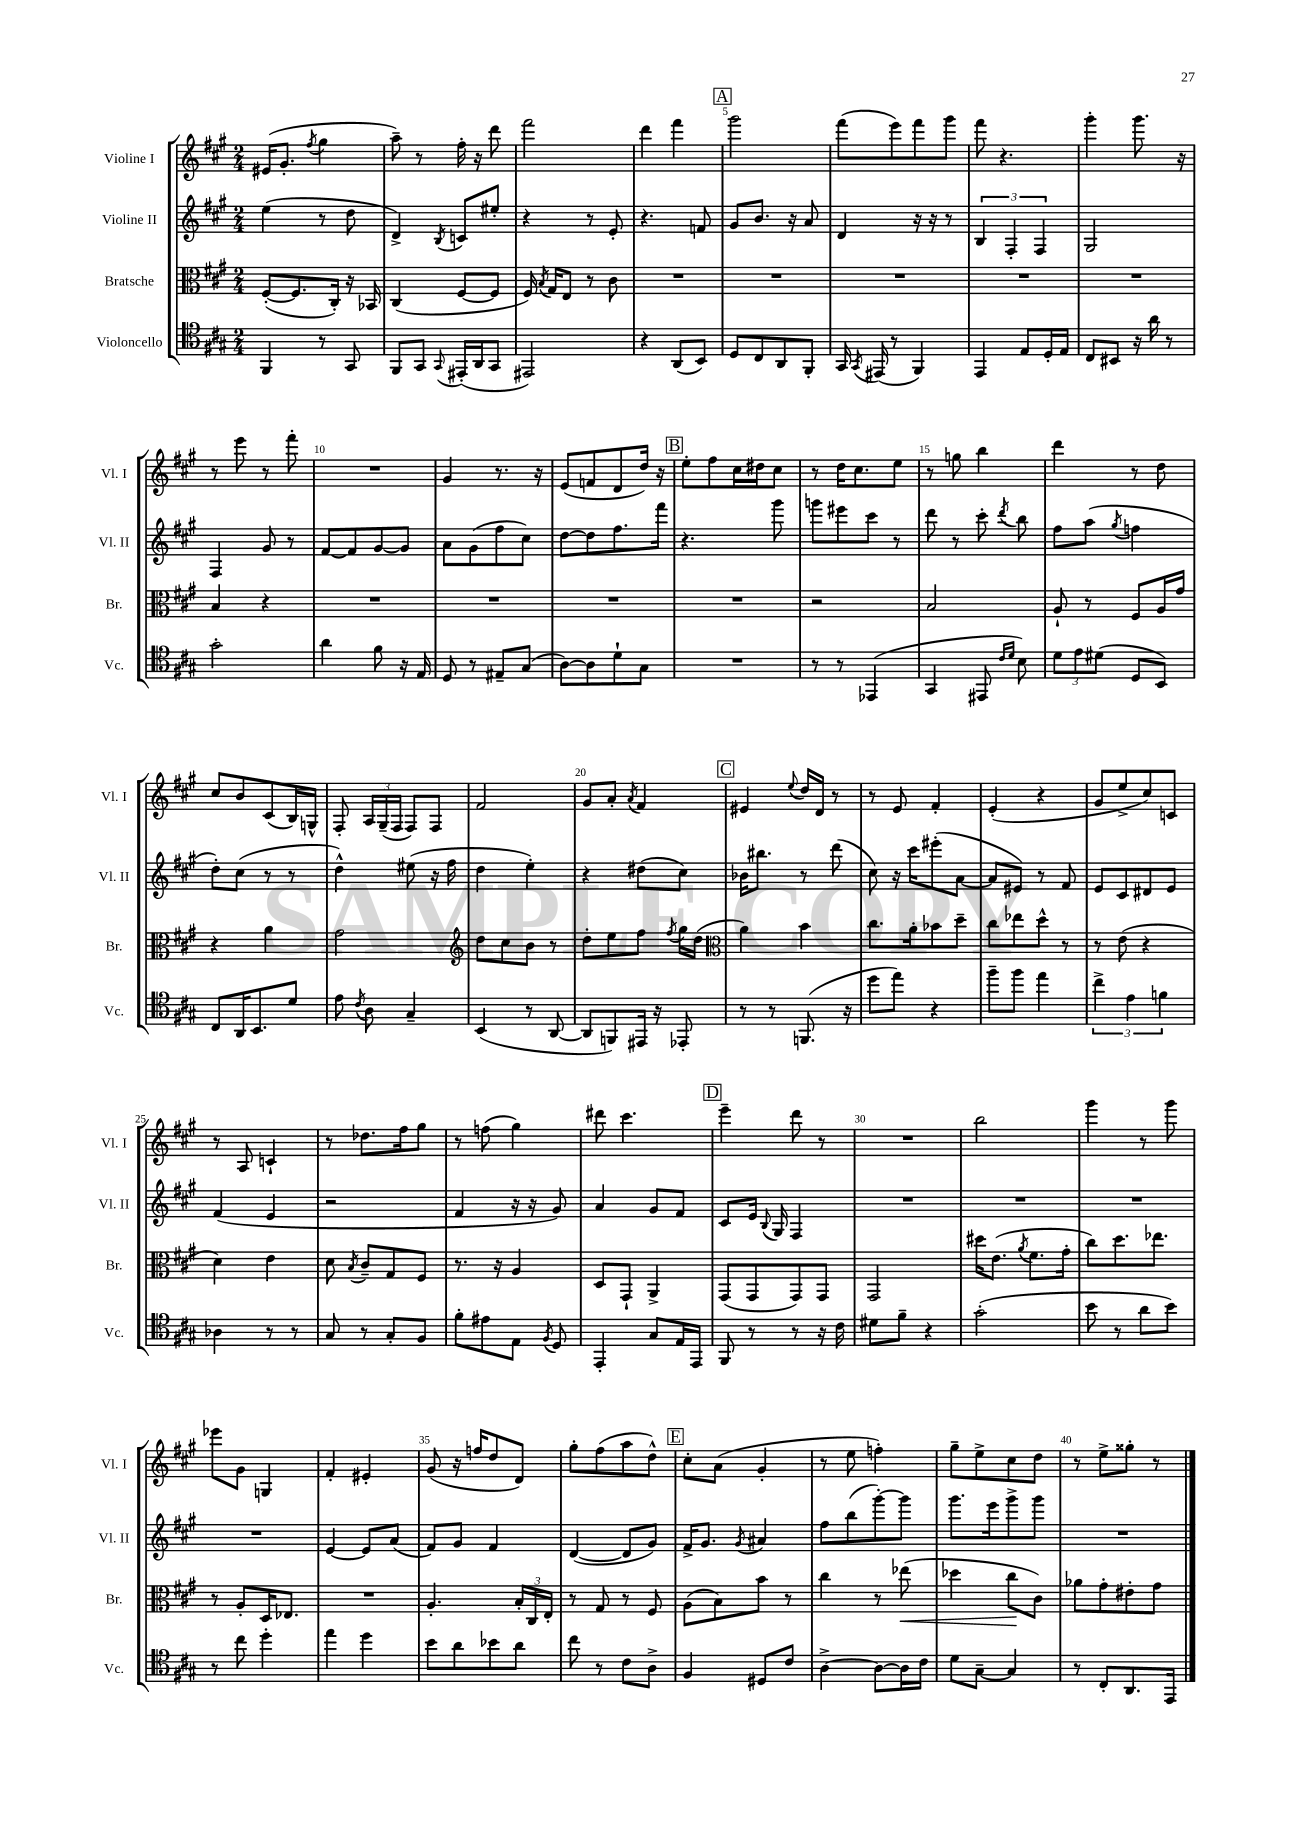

**kern	**kern	**dynam	**kern	**kern
*part4	*part3	*part3	*part2	*part1
*staff4	*staff3	*staff3	*staff2	*staff1
*I"Violoncello	*I"Bratsche	*	*I"Violine II	*I"Violine I
*I'Vc.	*I'Br.	*	*I'Vl. II	*I'Vl. I
*clefC4	*clefC3	*	*clefG2	*clefG2
*k[f#c#g#]	*k[f#c#g#]	*	*k[f#c#g#]	*k[f#c#g#]
*M2/4	*M2/4	*	*M2/4	*M2/4
=1	=1	=1	=1	=1
4FF#/	([8F#'/L	.	(4ee\	(16e#X/KL
.	.	.	.	8.g#'/J
.	8.F#/]	.	.	.
.	.	.	.	8qff#/
8r	.	.	8r	4gg#\
.	16C#'/Jk)	.	.	.
8GG#/	16r	.	8dd\	.
.	16BB-X/	.	.	.
=2	=2	=2	=2	=2
8FF#/L	(4C#/	.	4d^/)	8aa~\)
8GG#/J	.	.	.	8r
8qqGG#/	.	.	8qB/	.
(16EE#X'/LL	[8F#/L	.	8cn/L	16ff#'\
16AA/J	.	.	.	16r
8GG#/J	8F#/J]	.	8ee#X'/J	8ddd\
=3	=3	=3	=3	=3
2EE#X/)	16F#/)	.	4r	2fff#\
.	8qB/	.	.	.
.	16G#/KL	.	.	.
.	8E/J	.	.	.
.	8r	.	8r	.
.	8c#\	.	8e'/	.
=4	=4	=4	=4	=4
4r	2r	.	4.r	4ddd\
(8AA/L	.	.	.	4fff#\
8BB/J)	.	.	8fn/	.
!!LO:REH:place=s1:t=A
=5	=5	=5	=5	=5
8D/L	2r	.	8g#/L	2ggg#\
8C#/	.	.	8.b/J	.
8AA/	.	.	.	.
.	.	.	16r	.
8FF#'/J	.	.	8a/	.
=6	=6	=6	=6	=6
16GG#/	2r	.	4d/	(8fff#\L
8qGG#/	.	.	.	.
(16EE#X/	.	.	.	.
8r	.	.	.	8eee\)
4FF#/)	.	.	16r	8fff#\
.	.	.	16r	.
.	.	.	8r	8ggg#\J
=7	=7	=7	=7	=7
4EE/	2r	.	6B/	8fff#\
.	.	.	.	4.r
.	.	.	6F#'/	.
8E/L	.	.	.	.
.	.	.	6F#/	.
16D'/L	.	.	.	.
16E/JJ	.	.	.	.
=8	=8	=8	=8	=8
8C#/L	2r	.	2G#/	4ggg#'\
8BB#X/J	.	.	.	.
16r	.	.	.	8.ggg#\
16a\	.	.	.	.
8r	.	.	.	.
.	.	.	.	16r
!!LO:LB:g=z
=9	=9	=9	=9	=9
2g#'\	4B/	.	4F#/	8r
.	.	.	.	8eee\
.	4r	.	8g#/	8r
.	.	.	8r	8fff#'\
=10	=10	=10	=10	=10
4a\	2r	.	[8f#/L	2r
.	.	.	8f#/]	.
8f#\	.	.	[8g#/	.
16r	.	.	8g#/J]	.
16E/	.	.	.	.
=11	=11	=11	=11	=11
8D/	2r	.	8a\L	4g#/
8r	.	.	(8g#\	.
8E#X~/L	.	.	8ff#\	8.r
(8G#/J	.	.	8cc#\J)	.
.	.	.	.	16r
=12	=12	=12	=12	=12
[8A\L)	2r	.	[8dd\L	(8e/L
8A\]	.	.	8dd\]	8fn/
8d`\	.	.	8.ff#\	8d/
8G#\J	.	.	.	16dd/Jk)
.	.	.	16fff#\Jk	16r
!!LO:REH:place=s1:t=B
=13	=13	=13	=13	=13
2r	2r	.	4.r	8ee'\L
.	.	.	.	8ff#\
.	.	.	.	16cc#\L
.	.	.	.	16dd#X\J
.	.	.	8ggg#\	8cc#\J
=14	=14	=14	=14	=14
8r	2r	.	8gggn\L	8r
8r	.	.	8eee#X\	16dd\KL
.	.	.	.	8.cc#\
(4EE-X/	.	.	8ccc#\J	.
.	.	.	8r	8ee\J
=15	=15	=15	=15	=15
4GG#/	2B/	.	8ddd\	8r
.	.	.	8r	8ggn\
8EE#X/	.	.	8ccc#'\	4bb\
16qqc#/LL	.	.	.	.
16qqd/JJ	.	.	8qddd/	.
8B\)	.	.	8bb\	.
=16	=16	=16	=16	=16
12d\L	8A`/	.	8ff#\L	4ddd\
12e\	.	.	.	.
.	8r	.	(8aa\J	.
(12d#X\J	.	.	.	.
.	.	.	8qgg#/	.
8D/L	8F#/L	.	4ffn\	8r
8BB/J)	16A/L	.	.	8dd\
.	16g#/JJ	.	.	.
!!LO:LB:g=z
=17	=17	=17	=17	=17
8C#/L	4r	.	8dd'\L)	8cc#/L
16AA/K	.	.	(8cc#\J	8b/
8.BB/	.	.	.	.
.	4a\	.	8r	(8c#/
8d/J	.	.	8r	16B/L)
.	.	.	.	16Gn^^/JJ
=18	=18	=18	=18	=18
8e\	2g#\	.	4dd^^\)	8F#'/
8qc#/	.	.	.	.
8A\	.	.	.	24A/LL
.	.	.	.	(24G#~/
.	.	.	.	24F#/JJ
4G#~/	.	.	(8ee#X\	8F#/L)
.	.	.	16r	8F#/J
.	.	.	16ff#\	.
=19	=19	=19	=19	=19
*	*clefG2	*	*	*
(4BB/	8dd\L	.	4dd\	2f#/
.	8cc#\	.	.	.
8r	8b\J	.	4ee'\)	.
[8AA/	8r	.	.	.
=20	=20	=20	=20	=20
8AA/L]	8dd'\L	.	4r	8g#/L
8FFn/)	8ee\	.	.	8a'/J
.	.	.	.	8qa/
16EE#X/Jk	8ff#\J	.	(8dd#X\L	4f#/
16r	.	.	.	.
.	8qff#/	.	.	.
8EE-X'/	16gg#\LL	.	8cc#\J)	.
.	(16dd\JJ	.	.	.
!!LO:REH:place=s1:t=C
=21	=21	=21	=21	=21
*	*clefC3	*	*	*
8r	4a\)	.	16b-X\KL	4e#X/
.	.	.	8.bb#X\J	.
8r	.	.	.	.
.	.	.	.	8qqee/
(8.FFn/	4b\	.	8r	16dd/LL
.	.	.	.	16d/JJ
.	.	.	(8ddd\	8r
16r	.	.	.	.
=22	=22	=22	=22	=22
8dd\L	8.cc#\L	.	8cc#\)	8r
8ee\J)	.	.	16r	8e/
.	16a'\k	.	16ccc#\KL	.
4r	8b-X\	.	(8eee#X'\	4f#'/
.	8dd~\J	.	[8a\J	.
=23	=23	=23	=23	=23
8ff#~\L	8cc#\L	.	8a/L]	(4e'/
8ff#\J	8ee-X\	.	8e#X/J)	.
4ee\	8dd^^\J	.	8r	4r
.	8r	.	8f#/	.
=24	=24	=24	=24	=24
6cc#^\	8r	.	8e/L	8g#/L
.	(8e\	.	8c#/	8ee^/
6e\	.	.	.	.
.	4r	.	8d#X/	8cc#/)
6fn\	.	.	.	.
.	.	.	8e/J	8cn/J
!!LO:LB:g=z
=25	=25	=25	=25	=25
4A-X\	4d\)	.	(4f#/	8r
.	.	.	.	8A/
8r	4e\	.	4e/	4cn`/
8r	.	.	.	.
=26	=26	=26	=26	=26
8G#/	8d\	.	2r	8r
.	8qB/	.	.	.
8r	8c#~/L	.	.	8.dd-X\L
8G#'/L	8G#/	.	.	.
.	.	.	.	16ff#\k
8F#/J	8F#/J	.	.	8gg#\J
=27	=27	=27	=27	=27
8f#'\L	8.r	.	4f#/	8r
8e#X\	.	.	.	(8ffn\
.	16r	.	.	.
8E\J	4A/	.	16r	4gg#\)
.	.	.	16r	.
8qF#/	.	.	.	.
8D/	.	.	8g#/)	.
=28	=28	=28	=28	=28
4EE'/	8D/L	.	4a/	8ddd#X\
.	8GG#`/J	.	.	4.ccc#\
8G#/L	4AA^/	.	8g#/L	.
16E/L	.	.	8f#/J	.
16EE/JJ	.	.	.	.
!!LO:REH:place=s1:t=D
=29	=29	=29	=29	=29
8FF#/	(8GG#/L	.	8c#/L	4eee~\
8r	8GG#/	.	16e/Jk	.
.	.	.	8qqB/	.
.	.	.	16G#/	.
8r	8GG#/)	.	4F#/	8ddd\
16r	8GG#/J	.	.	8r
16c#\	.	.	.	.
=30	=30	=30	=30	=30
8d#X\L	2GG#/	.	2r	2r
8f#~\J	.	.	.	.
4r	.	.	.	.
=31	=31	=31	=31	=31
(2g#'\	16dd#X\KL	.	2r	2bb\
.	(8.e\J	.	.	.
.	8qa/	.	.	.
.	8.f#\L	.	.	.
.	16g#'\Jk	.	.	.
=32	=32	=32	=32	=32
8b\	8cc#\L)	.	2r	4ggg#\
8r	8.dd\	.	.	.
8a\L	.	.	.	8r
.	8.ee-X\J	.	.	.
8b\J)	.	.	.	8ggg#\
!!LO:LB:g=z
=33	=33	=33	=33	=33
8r	8r	.	2r	8eee-X\L
8cc#\	8A'/L	.	.	8g#\J
4dd'\	16D/K	.	.	4Gn/
.	8.E-X/J	.	.	.
=34	=34	=34	=34	=34
4ee\	2r	.	[4e/	4f#'/
4dd\	.	.	8e/L]	4e#X'/
.	.	.	(8a/J	.
=35	=35	=35	=35	=35
8b\L	4.A'/	.	8f#/L)	(8g#/
8a\	.	.	8g#/J	16r
.	.	.	.	16ffn/KL
8b-X\	.	.	4f#/	8dd/
8a\J	24B'/LL	.	.	8d/J)
.	24C#/	.	.	.
.	24E'/JJ	.	.	.
=36	=36	=36	=36	=36
8cc#\	8r	.	([4d/	8gg#'\L
8r	8G#/	.	.	(8ff#\
8c#\L	8r	.	8d/L]	8aa\
8A^\J	8F#/	.	8g#/J)	8dd^^\J)
!!LO:REH:place=s1:t=E
=37	=37	=37	=37	=37
4F#/	(8A\L	.	16f#^/KL	8cc#'\L
.	.	.	8.g#/J	.
.	8B\)	.	.	(8a\J
.	.	.	8qg#/	.
8D#X/L	8b\J	.	4a#X/	4g#'/
8c#/J	8r	.	.	.
=38	=38	=38	=38	=38
[4A^\	4cc#\	.	8ff#\L	8r
.	.	.	(8bb\	8ee\
8A\L_	8r	.	[8ggg#'\)	4ffn'\)
!	!	!LO:HP:b	!	!
16A\L]	(8ee-X\	<	8ggg#\J]	.
16c#\JJ	.	.	.	.
=39	=39	=39	=39	=39
8d\L	4dd-X\	.	8.ggg#\L	8gg#~\L
[8G#~\J	.	.	.	8ee^\
.	.	.	16eee\k	.
4G#/]	8cc#\L	.	8ggg#^\	8cc#\
.	8c#\J)	[	8ggg#\J	8dd\J
=40	=40	=40	=40	=40
8r	8a-X\L	.	2r	8r
8C#'/L	8g#'\	.	.	8ee^\L
8.AA/	8e#X'\	.	.	8gg##X'\J
.	8g#\J	.	.	8r
16EE/Jk	.	.	.	.
==	==	==	==	==
*-	*-	*-	*-	*-
